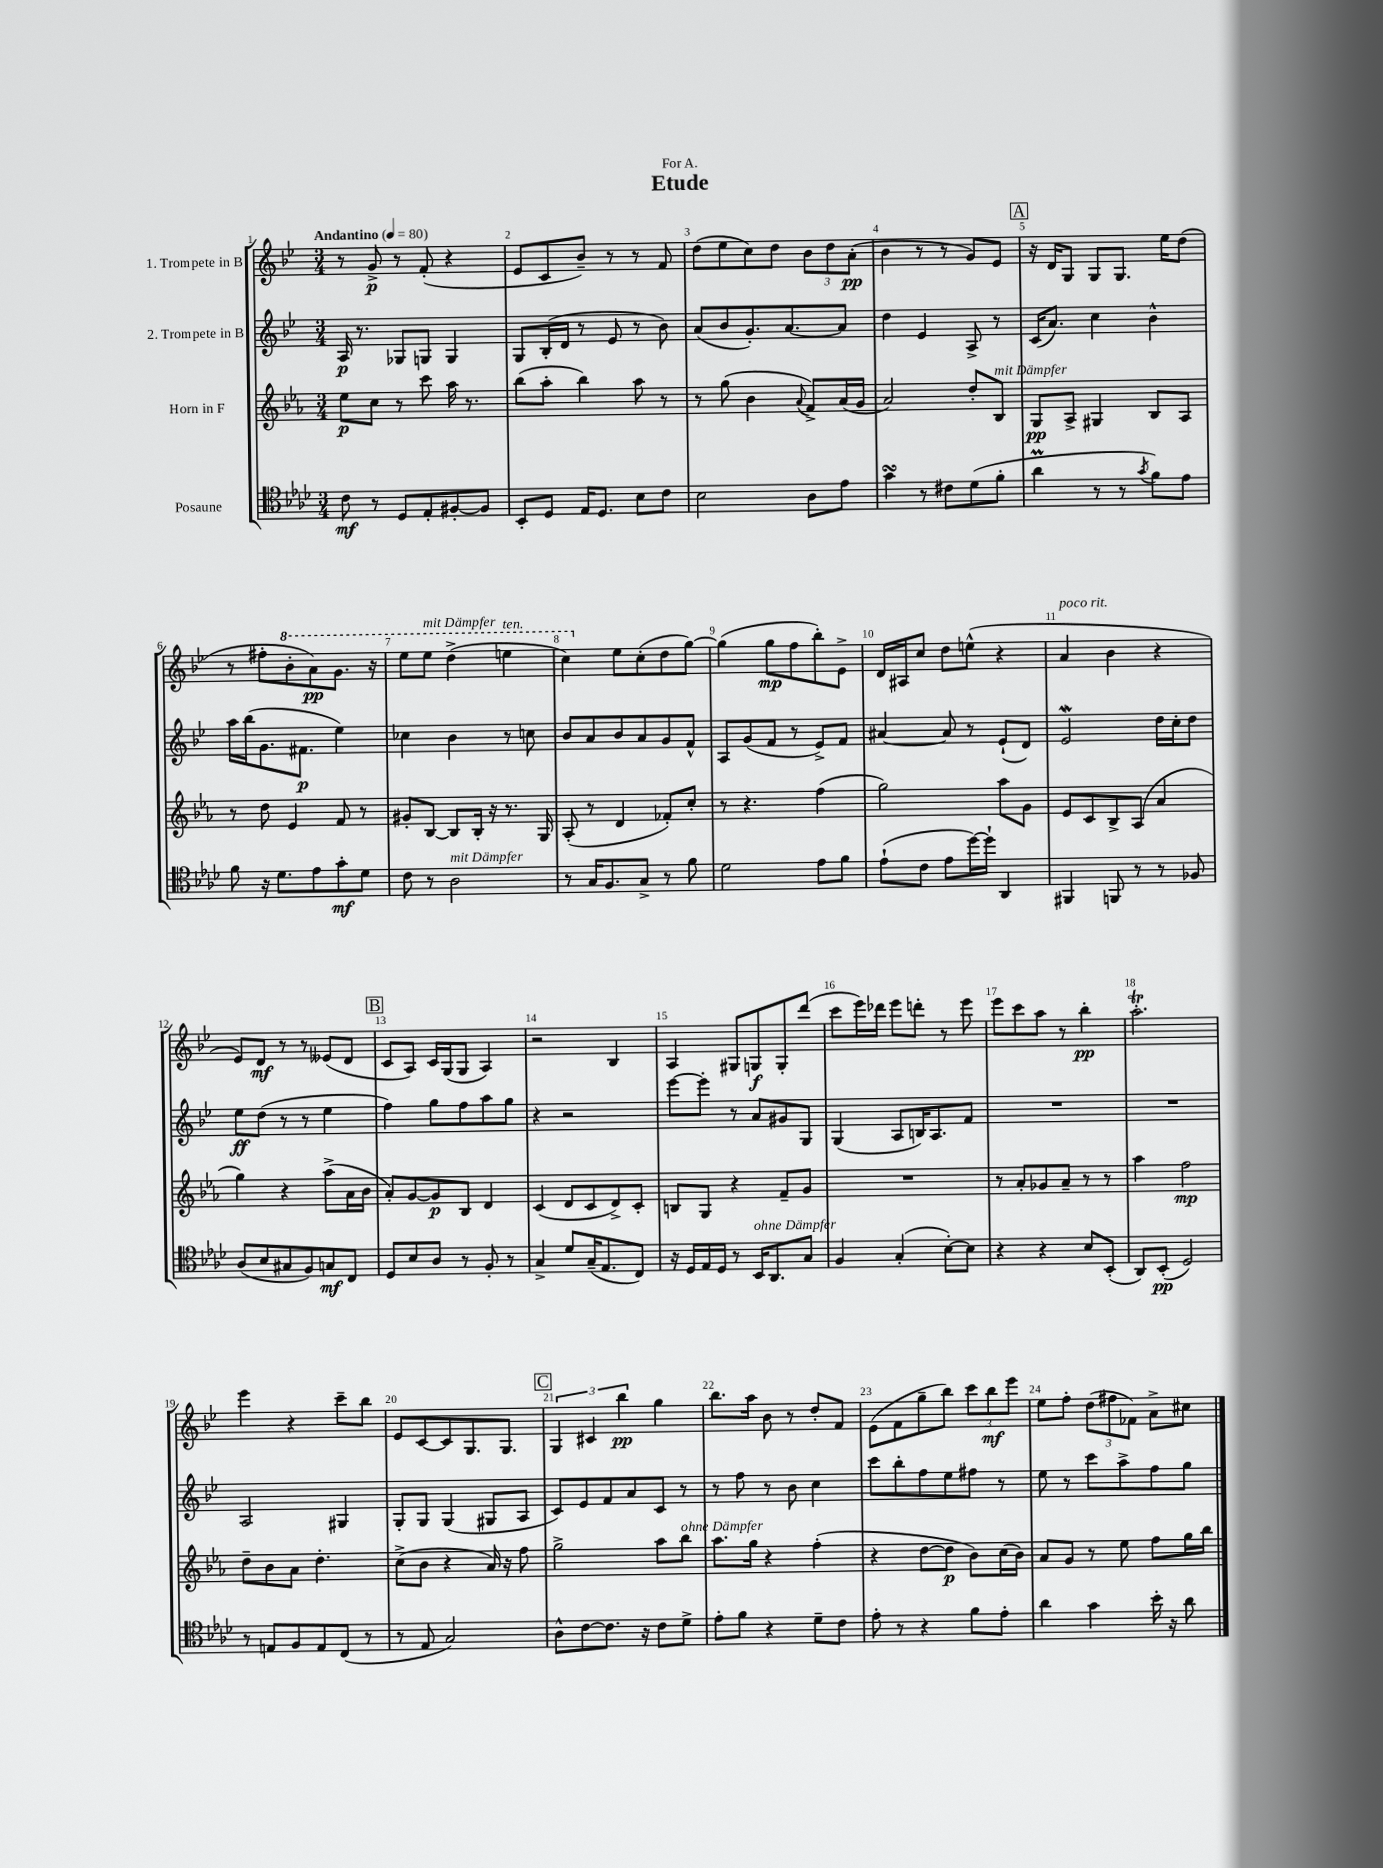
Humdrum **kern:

**kern	**kern	**kern	**kern
*staff4	*staff3	*staff2	*staff1
*clefC4	*clefG2	*clefG2	*clefG2
*k[b-e-a-d-]	*k[b-e-a-]	*k[b-e-]	*k[b-e-]
*M3/4	*M3/4	*M3/4	*M3/4
*MM80	*MM80	*MM80	*MM80
8c	8ee-	16A	8r
.	.	8.r	.
8r	8cc	.	8g^
8D-	8r	8G-	8r
8E-'	8ccc	8G	(8f'
[8F#'	16aa-	4G	4r
.	8.r	.	.
8F#]	.	.	.
=	=	=	=
8BB-'	(8bb-	8G	8e-
8D-	8aa-'	(16B-'	8c
.	.	16d	.
16E-	4bb-)	8r	8b-~)
8.D-	.	.	.
.	.	8e-	8r
8B-	8aa-	8r	8r
8c	8r	8b-)	8f
=	=	=	=
2B-	8r	(8a	(8dd
.	(8gg	8b-	8ee-
.	4b-	8.g')	8cc)
.	.	.	8dd
.	.	[8.a	.
.	8qqa-	.	.
8A-	8f^)	.	12b-
.	.	.	12dd
8e-	(16a-	8a]	.
.	.	.	(12a'
.	16g	.	.
=	=	=	=
4g	2a-)	4dd	4b-
8r	.	4e-	8r
8c#	.	.	8r
(8d-	8dd'	8A^	8g)
8f'	8B-	8r	8e-
=	=	=	=
4a-	8G	(16c	16r
.	.	8.a)	16d
.	8A-^	.	8G
8r	4G#	4cc	8G
8r	.	.	8.G
8qg	.	.	.
8f)	8B-	4b-^^	.
.	.	.	16ee-
8e-	8A-	.	(8dd
=	=	=	=
8f	8r	16aa	8r
.	.	(16bb-	.
16r	8dd	8.g	8ff#'
8.d-	.	.	.
.	4e-	.	8bb-'
.	.	8.f#	.
8e-	.	.	8aa)
8g'	8f	4ee-)	8.gg
8d-	8r	.	.
.	.	.	16r
=	=	=	=
8c	8g#'	4cc-	8eee-
8r	[8B-	.	8eee-
2A-	8B-]	4b-	(4ddd^
.	16B-'	.	.
.	16r	.	.
.	8.r	8r	4eee
.	.	8cc	.
.	16G	.	.
=	=	=	=
8r	(8A-'	8b-	4ccc)
16G	8r	8a	.
8.F	.	.	.
.	4d	8b-	8ee-
8G^	.	8a	(8cc'
8r	8f-')	8g	8dd
8f	8cc'	8f^^	[8gg)
=	=	=	=
2d-	8r	8A	(4gg]
.	4.r	(8g	.
.	.	8f	8gg
.	.	8r	8ff
8e-	(4ff	8e-^)	8bb-')
8f	.	8f	8e-^
=	=	=	=
(8e-`	2gg)	[4a#	16d
.	.	.	16A#
8c	.	.	8cc
8e-	.	8a#]	8dd
[16dd-)	.	8r	(8ee^^
16dd-`]	.	.	.
4AA-	8aa-	(8e-`	4r
.	8g	8d)	.
=	=	=	=
4FF#	8e-	2e-	4a
.	8c	.	.
8FF	8B-^	.	4b-
8r	(8A-	.	.
8r	4a-	16dd	4r
.	.	16cc'	.
8F-	.	8dd	.
=	=	=	=
(8A-	4gg)	8ee-	8e-)
8B-	.	(8dd	8d
8G#	4r	8r	8r
8F)	.	8r	8r
8G	(8aa-^	4ee-	(8e--
8C	16a-	.	8d
.	16b-	.	.
=	=	=	=
8D-	8a-')	4ff)	8c
8B-	[8g	.	8A)
8A-	8g]	8gg	16c
.	.	.	(16G
8r	8B-	8ff	8G
8F'	4d	8aa	4A)
8r	.	8gg	.
=	=	=	=
4G^	(4c	4r	2r
8d-	8d	2r	.
(16G~	8c	.	.
8.E-	.	.	.
.	8d^)	.	4B-
8C)	8c'	.	.
=	=	=	=
16r	8B	[8eee-	4A
16D-	.	.	.
16E-	8G	8eee-']	.
16D-	.	.	.
8r	4r	8r	8G#
16BB-	.	8a	8G
8.AA-	.	.	.
.	8f~	8g#	8G'
8G	8g	8G	(8ddd
=	=	=	=
4F	2.r	(4G	8ccc
.	.	.	16eee-)
.	.	.	16ddd-
(4G'	.	8A	8eee-
.	.	16B)	8ddd'
.	.	8.A	.
[8B-')	.	.	8r
8B-]	.	8f	8eee-
=	=	=	=
4r	8r	2.r	8eee-
.	8a-'	.	8ccc
4r	8g-	.	8aa
.	8a-~	.	8r
8B-	8r	.	4bb-'
(8BB-'	8r	.	.
=	=	=	=
8AA-)	4aa-	2.r	2.aa'
(8BB-'	.	.	.
2D-)	2ff	.	.
=	=	=	=
8r	8dd~	2A	4eee-
8E	8b-	.	.
8F	8a-	.	4r
8E	4.dd'	.	.
(8C	.	4G#	8ccc~
8r	.	.	8bb-
=	=	=	=
8r	(8cc^	8G'	8e-
8E-	8b-	8G	[8c
2G)	4r	(4G	8c]
.	.	.	8.G
.	16a-)	8G#	.
.	16r	.	8.G
.	8ff	8A	.
=	=	=	=
8A-^^	2gg^	8c)	6G
[8c	.	8e-	.
.	.	.	6c#
8.c]	.	8f	.
.	.	.	6bb-
.	.	8a	.
16r	.	.	.
8c	8aa-	8c	4gg
8d-^	8bb-	8r	.
=	=	=	=
8e-'	8.aa-	8r	8.bb-
8f	.	8ff	.
.	16gg	.	16aa
4r	4r	8r	8b-
.	.	8b-	8r
8d-~	(4ff'	4cc	8dd'
8c	.	.	8f
=	=	=	=
8e-'	4r	8ccc	(8e-
8r	.	8bb-'	8f
4r	[8dd	8ff	8gg~
.	8dd]	8ee-	8bb-)
8f	8b-)	8ff#	12ccc
.	.	.	12bb-
8e-'	(16cc	8r	.
.	.	.	12eee-
.	16b-)	.	.
=	=	=	=
4a-	8a-	8ee-	8ee-
.	8g	8r	8ff'
4g	8r	8ccc	(12dd
.	.	.	12ff#
.	8ee-	8aa^	.
.	.	.	12f-)
16b-'	8ff	8ff	8a^
16r	.	.	.
8a-	16gg	8gg	8cc#
.	16bb-	.	.
==	==	==	==
*-	*-	*-	*-
